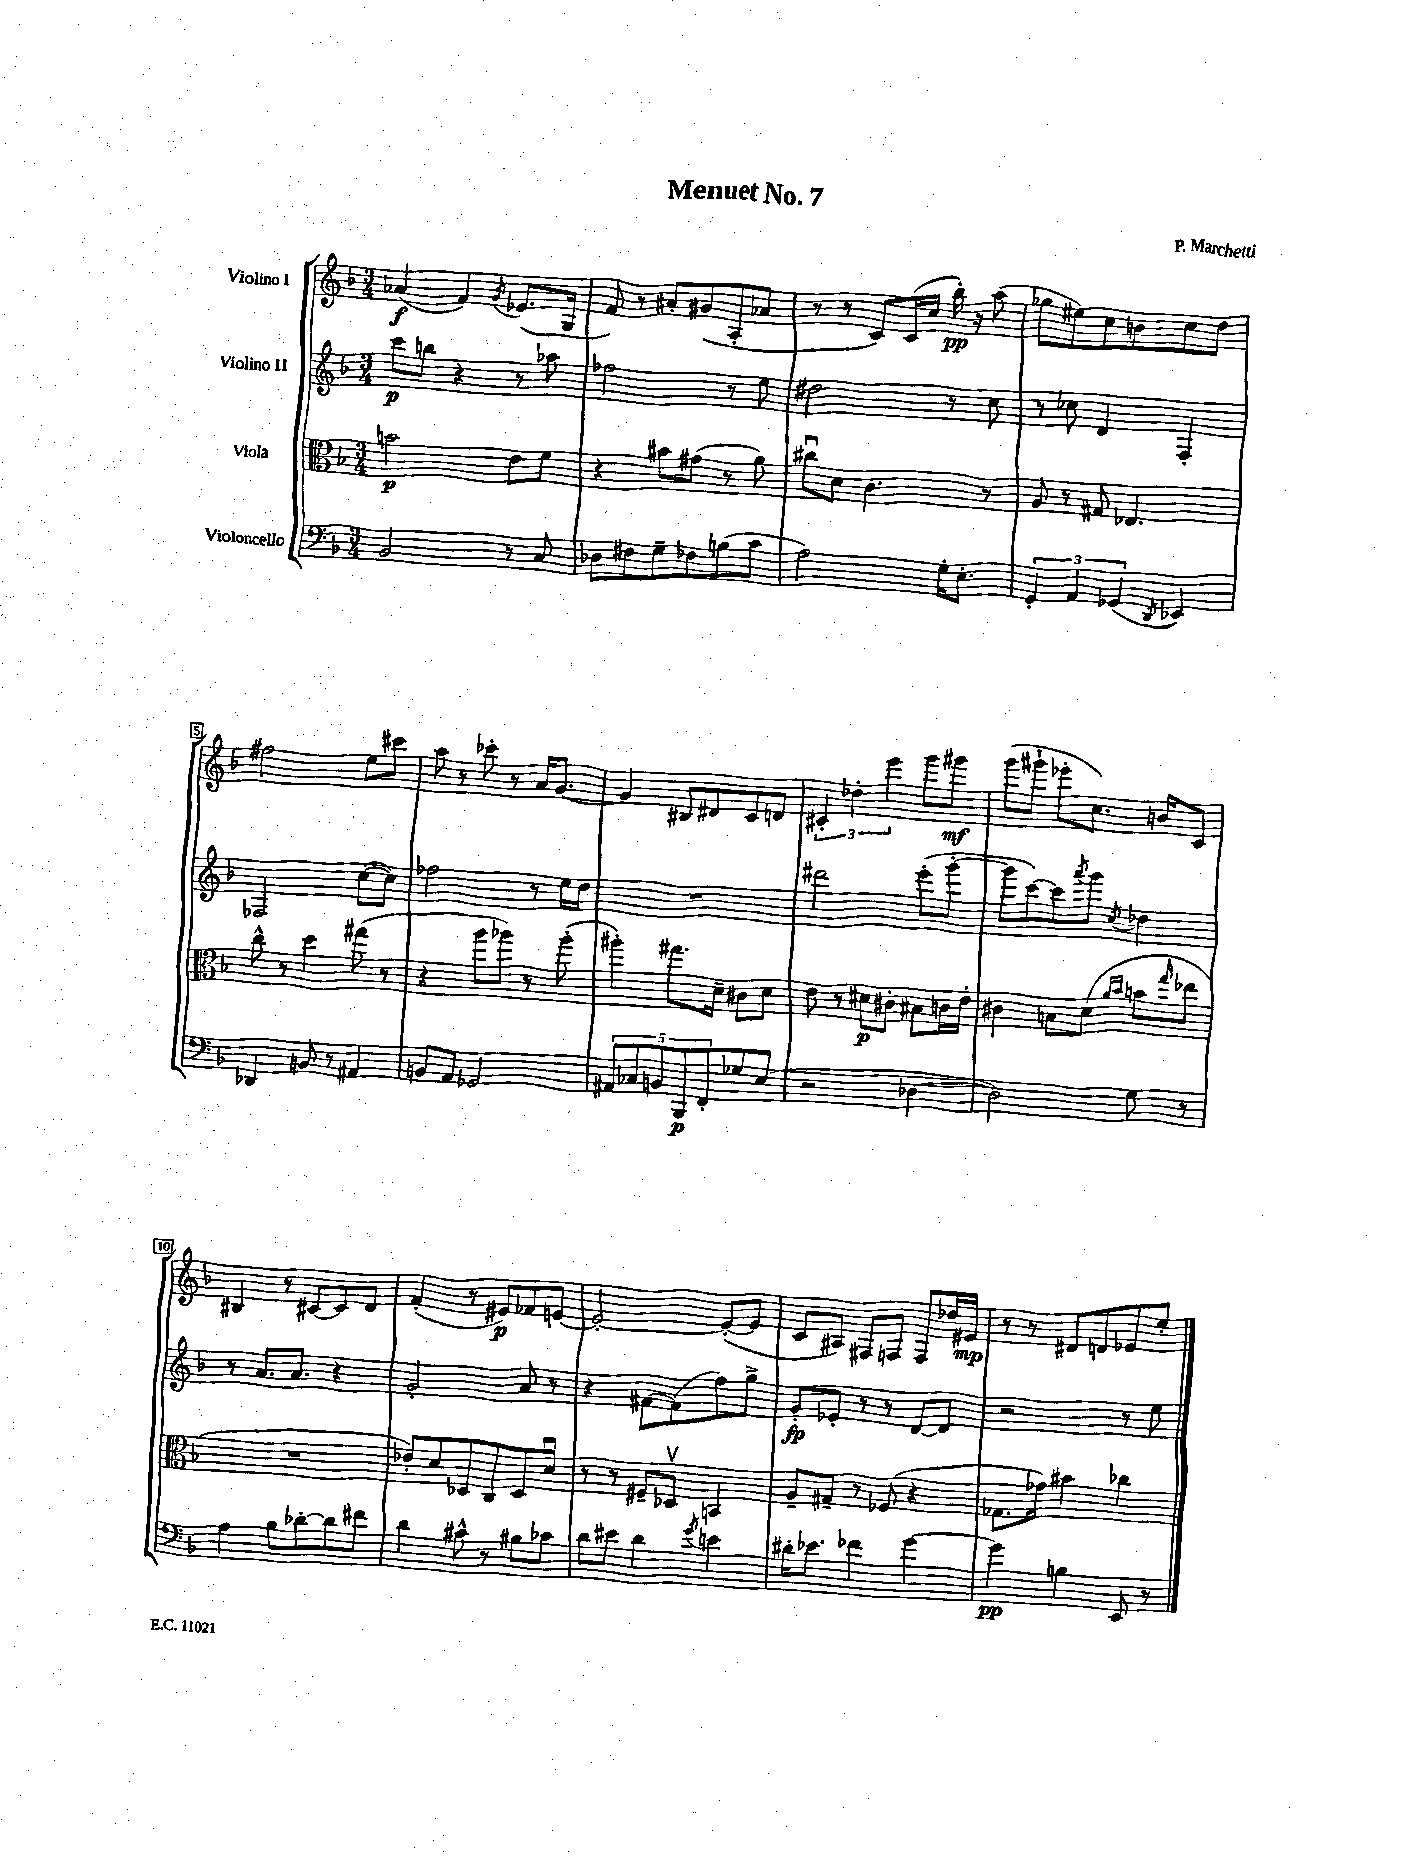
\header { title = "Menuet No. 7" composer = "P. Marchetti" }
<<
\new StaffGroup <<
\new Staff = "s0" \with { instrumentName = "Violino I" } {
    \clef treble \key f \major \numericTimeSignature \time 3/4
    aes'4\f( f'4) \acciaccatura { g'8 } ees'8.( g16 |
    f'8) r8 ais'8-. gis'8( a8-. aes'8 |
    r8 r8 c'8) c'16( c''16 bes''16-.\pp) r16 a''8( |
    ges''8 eis''8) c''8 b'8 c''8 d''8 |
    fis''2 e''8 cis'''8 |
    a''8 r8 ces'''8-. r8 a'16 g'8.~ |
    g'4 bis8 dis'8 c'8 d'8 |
    \tuplet 3/2 { cis'4-. des''4-. e'''4 } g'''8 gis'''8\mf |
    g'''8( gis'''8-! ees'''8-. c''8.) b'16 c'8 |
    bis4 r8 cis'8~ cis'8 d'8 |
    f'4-.( r8 eis'8\p) fes'8 e'8~ |
    e'2~-. e'8~-.( e'8 |
    c'8 ais8) fis8 f8 f8 des''16 eis'16\mp |
    r8 r8 dis'8 d'8 ees'8 e''8-. \bar "|." |
}
\new Staff = "s1" \with { instrumentName = "Violino II" } {
    \clef treble \key f \major \numericTimeSignature \time 3/4
    c'''8\p b''8 r4 r8 aes''8 |
    fes''2 r8 e''8 |
    dis''2 r8 c''8 |
    r8 ces''8 d'4 f4-. |
    fes2 c''8~( c''8) |
    fes''2 r8 e''16 d''16 |
    R2. |
    dis'''2 e'''8-.( g'''8~-. |
    g'''8 c'''8~) c'''8 \acciaccatura { a'''8 } g'''8 \acciaccatura { c''8 } des''4 |
    r8 a'8. a'8. r4 |
    g'2-. a'8 r8 |
    r4 fis'8~ fis'8( f''8) g''8-> |
    g'8-.\fp ees'8-. r8 r8 d'8~ d'8 |
    r2 r8 e''8 \bar "|." |
}
\new Staff = "s2" \with { instrumentName = "Viola" } {
    \clef alto \key f \major \numericTimeSignature \time 3/4
    b'2\p e'8 f'8 |
    r4 bis'8 gis'8( r8 a'8) |
    cis''8\downbow d'8 c'4. r8 |
    a8 r8 gis8 ees4. |
    c''8-^ r8 d''4 gis''8( r8 |
    r4 a''8 aes''8) r8 aes''8-.( |
    ais''4-.) gis''8. d'16-- cis'8 d'8 |
    e'8 r8 dis'8\p cis'8-. bis8 c'16 e'16-. |
    cis'4 b8 d'8( \grace { a'16 bes'16 } b'8 \grace { g''16 } ees''8 |
    R2. |
    ees'8-.) d'8 des8 c8 des8 d'8\downbow |
    r8 r8 fis8-- des8\upbow b,4 |
    a8-- gis8-- r8 fes8( r4 |
    ges8. ges'16) bis'4 ces''4 \bar "|." |
}
\new Staff = "s3" \with { instrumentName = "Violoncello" } {
    \clef bass \key f \major \numericTimeSignature \time 3/4
    bes,2 r8 c8 |
    des8 fis8 g8-- fes8 b8( c'8 |
    a2) g16-. e8.-. |
    \tuplet 3/2 { g,4-. a,4 ges,4( } \acciaccatura { d,8 } ees,4) |
    des,4 b,8 r8 ais,4 |
    b,8 a,8 ges,2 |
    \tuplet 5/4 { ais,8 ces8 b,8 bes,,8\p f,8-. } ges8 e8( |
    r2 des4~ |
    des2) g8 r8 |
    a4 bes8 des'8~-. des'8 fis'8 |
    d'4 cis'8-^ r8 bis8 ces'8 |
    d'8 eis'8 d'4 \acciaccatura { g'8 } e'4 |
    dis'16-. ees'8. fes'4 g'4~ |
    g'4\pp b4 e,8 r8 \bar "|." |
}
>>
>>
\layout { \context { \Score \override BarNumber.stencil = #(make-stencil-boxer 0.1 0.3 ly:text-interface::print) } }
